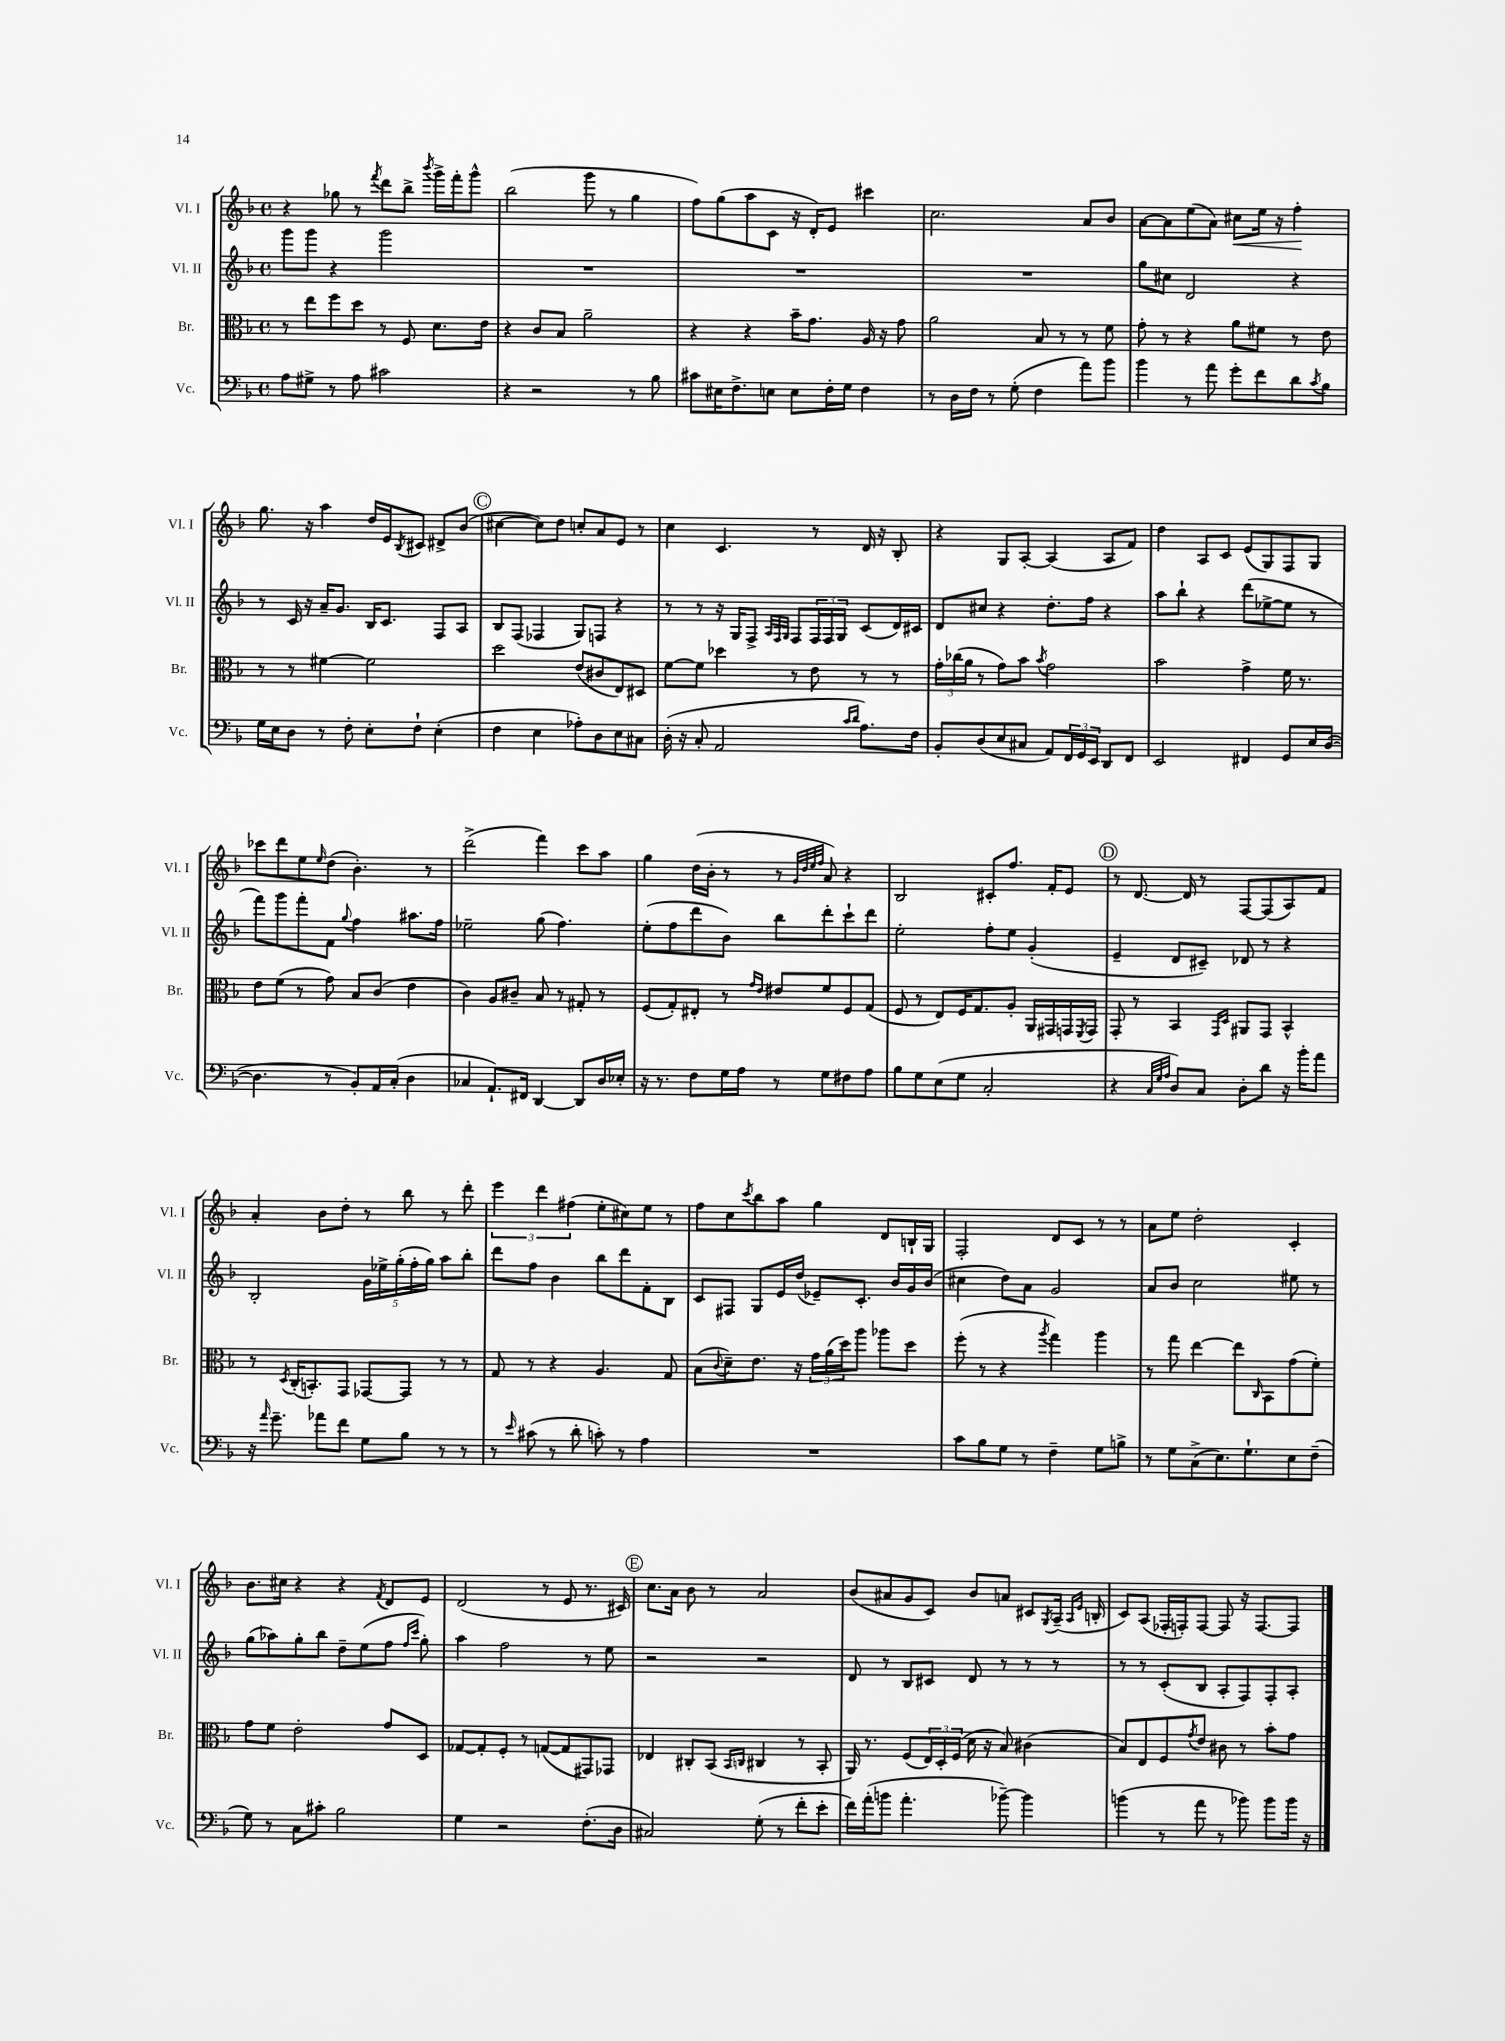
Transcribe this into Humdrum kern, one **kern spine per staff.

**kern	**kern	**kern	**kern
*staff4	*staff3	*staff2	*staff1
*clefF4	*clefC3	*clefG2	*clefG2
*k[b-]	*k[b-]	*k[b-]	*k[b-]
*M4/4	*M4/4	*M4/4	*M4/4
*met(c)	*met(c)	*met(c)	*met(c)
8A	8r	8ggg	4r
8G#^	8ee	8ggg	.
8r	8ff	4r	8gg-
8A	8dd	.	8r
.	.	.	8qfff
2c#	8r	2ggg	8ddd
.	8F	.	8bb-^
.	.	.	8qbbb-
.	8.d	.	16ggg^
.	.	.	16fff'
.	.	.	8ggg^^
.	16e	.	.
=	=	=	=
4r	4r	1r	(2bb-
2r	8c	.	.
.	8B-	.	.
.	2a~	.	8ggg
.	.	.	8r
8r	.	.	4gg
8B-	.	.	.
=	=	=	=
8c#	4r	1r	8ff)
16E#	.	.	(8gg
8.F^	.	.	.
.	4r	.	8aa
8E	.	.	8c
8E	16b-~	.	16r
.	8.g	.	16d')
16F'	.	.	8e
16G	.	.	.
4F	16A	.	4ccc#
.	16r	.	.
.	8g	.	.
=	=	=	=
8r	2a	1r	2.cc
16D	.	.	.
16F	.	.	.
8r	.	.	.
(8G'	.	.	.
4F	8B-	.	.
.	8r	.	.
8a)	8r	.	8a
8b-	8f	.	8b-
=	=	=	=
4b-	8g'	8gg	[8a
.	8r	8cc#	8a]
8r	4r	2d	(8ee
8a	.	.	8a)
8g'	8a	.	8cc#
8f	8f#	.	16ee
.	.	.	16r
8d	8r	4r	4ff'
8qc	.	.	.
8B-	8e	.	.
=	=	=	=
16G	8r	8r	8.gg
16E	.	.	.
8D	8r	16c	.
.	.	16r	16r
8r	[4f#	16a~	4aa
.	.	8.g	.
8F'	.	.	.
8E'	2f#]	16B-	16dd
.	.	8.c	16e
.	.	.	8qB-
8F`	.	.	8c#
(4E'	.	8F	8d#^
.	.	8A	(8b-
=	=	=	=
4F	2dd	8B-	[4cc#
.	.	(8F	.
4E	.	4F-	8cc#])
.	.	.	8dd
8A-')	(8e	8G)	8cc'
8D	8c#	8F	8a
8E	8E)	4r	8e
8C#	8D#	.	8r
=	=	=	=
(16D'	[8f	8r	4cc
16r	.	.	.
8C'	8f]	8r	.
2AA	4dd-	16r	4.c
.	.	16G	.
.	.	8F^	.
.	.	32qqA	.
.	.	32qqF	.
.	.	32qqG	.
.	8r	8F	.
.	8e	24F	8r
.	.	24F	.
.	.	24G	.
16qqc	.	.	.
16qqd	.	.	.
8.A)	8r	(8c	16d
.	.	.	16r
.	8r	16d)	8B-'
16F	.	16c#	.
=	=	=	=
8BB-'	24g'	8d	4r
.	(24cc-	.	.
.	24a	.	.
(8D	8r	8cc#	.
8E	8g)	4r	8G
8C#	8b-	.	[8A'
.	8qb-	.	.
8AA)	2g	8.dd'	(4A]
24FF	.	.	.
24GG	.	.	.
.	.	16ff	.
24EE	.	.	.
8DD	.	4r	8A
8FF	.	.	8f)
=	=	=	=
2EE	2b-	8aa	4dd
.	.	8bb-`	.
.	.	4r	8A
.	.	.	8c
4FF#	4g^	(8ddd	(8e
.	.	[8ee-^	8G)
8GG	16f	8ee-]	8F
.	8.r	.	.
16E	.	8r	8G
([16D	.	.	.
=	=	=	=
4.D]	8e	8fff)	8ccc-
.	(8f	8ggg	8ddd
.	8r	8fff'	8ee
.	.	.	16qqee
8r	8g)	8f	(8dd
.	.	8qqgg	.
8BB-')	8B-	4ff	4.b-')
16AA	(8c	.	.
(16C'	.	.	.
4D	4e	8.aa#	.
.	.	.	8r
.	.	16ff	.
=	=	=	=
4C-	4c)	2ee-~	(2ddd^
8.AA`)	8A	.	.
.	8c#~	.	.
16FF#	.	.	.
[4DD	8B-	(8gg	4fff)
.	8r	4.ff)	.
8DD]	8G#'	.	8ccc
16D	8r	.	8aa
16E-'	.	.	.
=	=	=	=
16r	(8F	(8ee'	4gg
8.r	.	.	.
.	8G')	8ff	.
8F	8E#'	8ddd	(16dd
.	.	.	16b-'
16G	8r	8b-)	8r
16A	.	.	.
.	16qqg	.	.
.	16qqe	.	.
8r	8e#	8bb-	8r
.	.	.	32qqg
.	.	.	32qqdd
.	.	.	32qqee
.	.	.	32qqff
8G	8f	8ddd'	8a)
8F#	8F	8ccc`	4r
8A	(8G	8ddd	.
=	=	=	=
8B-	8F	2ee'	2B-
8G	8r	.	.
(8E	8E)	.	.
8G	16F	.	.
.	8.G	.	.
2C'	.	8ff'	8c#'
.	8A'	8ee	8.ff
.	16AA	(4g'	.
.	16GG#	.	16f'
.	16GG	.	8e
.	8qFF	.	.
.	16GG	.	.
=	=	=	=
4r	8GG'	4e~	8r
.	8r	.	[8.d
32qqC	.	.	.
32qqG	.	.	.
32qqA	.	.	.
8D)	4BB-	8d	.
.	.	.	16d]
8C	.	8c#~)	8r
.	16qqGG	.	.
.	16qqD	.	.
8D'	8AA#	8d-	[8F
8d	8GG	8r	(8F]
16r	4BB-^^	4r	8A)
16b-'	.	.	.
8a	.	.	8f
=	=	=	=
16r	8r	2B-'	4a'
16qqa	.	.	.
8.g~	.	.	.
.	8qD	.	.
.	(16C'	.	.
.	8.BB')	.	.
8a-	.	.	8b-
8f	8GG	.	8dd'
8G	[8GG-	20g	8r
.	.	20ee-^	.
.	.	(20gg'	.
8B-	8GG-]	.	8bb-
.	.	20ff'	.
.	.	20gg)	.
8r	8r	8aa	8r
8r	8r	8bb-'	8ddd'
=	=	=	=
8r	8G	8ddd	6eee
16qqe	.	.	.
(8c#	8r	8ff	.
.	.	.	6ddd
8r	4r	4b-	.
.	.	.	(6ff#
8d'	.	.	.
8c')	4.A	8bb-	8ee'
8r	.	8ddd	8cc#)
4A	.	8f'	8ee
.	8G	8B-	8r
=	=	=	=
1r	(8B-	8c	8ff
.	8qqc	.	.
.	8d~)	8F#	8cc
.	.	.	8qccc
.	8.e	8G	8bb-
.	.	16e	8aa
.	16r	(16dd	.
.	24g	8e-~)	4gg
.	(24a	.	.
.	24dd)	.	.
.	8aa	8.c'	.
.	8aa-	.	8d
.	.	16b-	.
.	8dd	16g	16B`
.	.	(16b-	16G
=	=	=	=
8c	(8ff'	4cc#	2F'
8B-	8r	.	.
8G	4r	8dd)	.
8r	.	8a	.
.	8qaa	.	.
4F~	4gg)	2g	8d
.	.	.	8c
8G	4aa	.	8r
8B^	.	.	8r
=	=	=	=
8r	8r	8a	8a
8G	8gg	8b-	8ee
(8C^	[4ee	2cc	2dd'
8.E)	.	.	.
.	8ee]	.	.
8.G`	.	.	.
.	16qqC	.	.
.	8BB-	.	.
8E	(8g	8ee#	4c'
(8F~	8f')	8r	.
=	=	=	=
8G)	8g	(8gg	8.b-
8r	8f	8aa-)	.
.	.	.	16cc#
8C	2e'	8gg'	4r
8c#'	.	8bb-	.
2B-	.	8dd~	4r
.	.	(8ee	.
.	.	.	8qf
.	8g	8ff	8d
.	.	16qqff	.
.	.	16qqccc	.
.	8D	8gg')	8e
=	=	=	=
4G	[8G-	4aa	(2d
.	8G-']	.	.
2r	8F'	2ff	.
.	8r	.	.
.	([8G	.	8r
.	8G]	.	8e
(8.F'	8GG#)	8r	8.r
.	8GG-	8ee	.
16D	.	.	16c#)
=	=	=	=
2C#)	4E-	2r	8.cc
.	.	.	16a
.	8C#'	.	8b-
.	(8BB-	.	8r
.	16qqBB-	.	.
.	16qqC	.	.
(8G'	4C#	2r	2a
8r	.	.	.
8f'	8r	.	.
8e'	8BB-'	.	.
=	=	=	=
16f)	16AA)	8d	(8b-
(16a'	8.r	.	.
8b	.	8r	8a#
4.a'	(8F	8B-	8g
.	24E)	8c#	8c)
.	24D'	.	.
.	(24F	.	.
.	16d	8d	8b-
.	16r	.	.
[8b-~)	8B-)	8r	8a
4b-]	(4c#	8r	8c#
.	.	.	8qG
.	.	8r	(16A~
.	.	.	16qqA
.	.	.	16qqe
.	.	.	16B'
=	=	=	=
(4b	8B-)	8r	8c)
.	8E	8r	(8A
8r	8F	(8c'	16F-'
.	.	.	16F')
.	8qg	.	.
8a	8e	8B-	[8F
8r	8c#	8A'	8F]
8b-)	8r	8F)	16r
.	.	.	[8.F
8b-	8b-'	8F'	.
16b-	8g	8A'	8F]
16r	.	.	.
==	==	==	==
*-	*-	*-	*-
